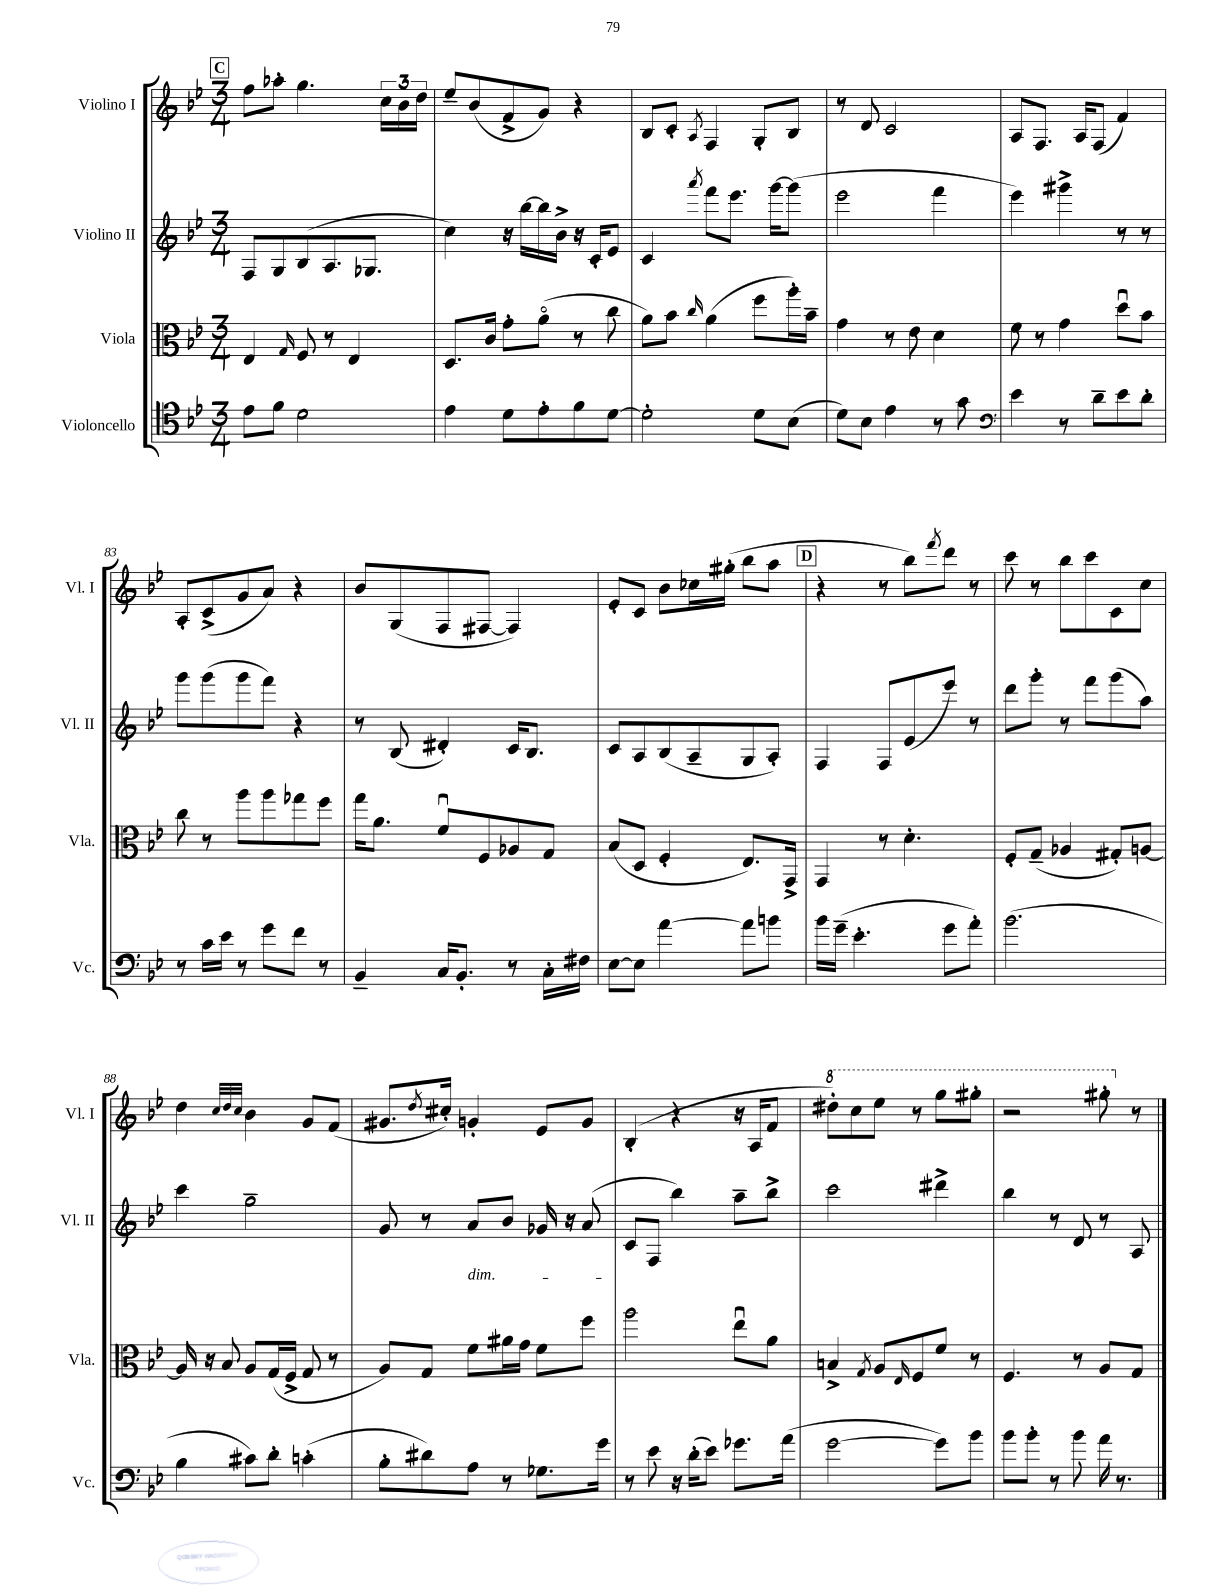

**kern	**kern	**kern	**kern
*staff4	*staff3	*staff2	*staff1
*clefC4	*clefC3	*clefG2	*clefG2
*k[b-e-]	*k[b-e-]	*k[b-e-]	*k[b-e-]
*M3/4	*M3/4	*M3/4	*M3/4
8e-\L	4E-/	8F/L	8ff\L
8f\J	.	8G/	8aa-'\J
.	16qqG/	.	.
2d\	8F/	(8B-/	4.gg\
.	8r	8.A/	.
.	4E-/	.	.
.	.	8.G-/J	.
.	.	.	24cc\LL
.	.	.	24b-\
.	.	.	24dd\JJ
=	=	=	=
4e-\	8.D/L	4cc\)	8ee-~/L
.	.	.	(8b-/
.	16c/Jk	.	.
8d\L	8g'\L	16r	8f^/
.	.	[16bb-\LL	.
8e-'\	(8ao\J	16bb-\]	8g/J)
.	.	16b-^\JJ	.
8f\	8r	16r	4r
.	.	16c'/LK	.
[8d\J	8cc\	8e-/J	.
=	=	=	=
2d'\]	8a\L)	4c/	8B-/L
.	8b-\J	.	8c'/J
.	16qqcc/	8qaaa/	8qA/
.	(4a\	8fff\L	4F/
.	.	8.eee-\J	.
8d\L	8ff\L	.	8G'/L
.	.	[16ggg\LK	.
(8B-\J	16aa'\L)	(8ggg\]J	8B-/J
.	16b-~\JJ	.	.
=	=	=	=
8d\L)	4g\	2eee-\	8r
8B-\J	.	.	8d/
4e-\	8r	.	2c/
.	8e-\	.	.
8r	4d\	4fff\	.
8g\	.	.	.
=	=	=	=
*clefF4	*	*	*
4e-\	8f\	4eee-\)	8A/L
.	8r	.	8.F/J
8r	4g\	4ggg#^\	.
.	.	.	16A/LK
8d~\L	.	.	(8F/J
8e-\	8ddu\L	8r	4f/)
8d'\J	8b-\J	8r	.
=	=	=	=
8r	8cc\	8ggg\L	8A'/L
16c\LL	8r	(8ggg\	(8c^/
16e-\JJ	.	.	.
8r	8aa\L	8ggg\	8g/
8g\L	8aa\	8fff\J)	8a/J)
8f\J	8gg-\	4r	4r
8r	8ff\J	.	.
=	=	=	=
4BB-~/	16gg\LK	8r	8b-/L
.	8.a\J	.	.
.	.	(8B-/	(8G/
16C/LK	8fu/L	4d#'/)	8F/
8.BB-'/J	.	.	.
.	8F/	.	[8F#/J
8r	8A-/	16c/LK	4F#/])
.	.	8.B-/J	.
16C'\LL	8G/J	.	.
16F#\JJ	.	.	.
=	=	=	=
[8E-\L	(8B-/L	8c/L	8e-'/L
8E-\]J	8D/J	8A/	8c/J
[4a\	4F'/	(8B-/	8b-\L
.	.	8A~/	16cc-\L
.	.	.	(16gg#'\JJ
8a\]L	8.E-/L)	8G/	8bb-\L
8b\J	.	8A'/J)	8aa\J
.	16GG^/Jk	.	.
=	=	=	=
16b-\LL	4GG/	4F/	4r
(16g~\JJ	.	.	.
4.e-'\	.	.	.
.	8r	8F/L	8r
.	4.d'\	(8e-/	8bb-\L)
.	.	.	8qfff/
8g\L	.	8eee-/J)	8ddd\J
8a'\J)	.	8r	8r
=	=	=	=
(2.b-\	8F'/L	8ddd\L	8ccc\
.	(8G~/J	8ggg'\J	8r
.	4A-/	8r	8bb-\L
.	.	8fff\L	8ccc\
.	8G#'/L)	(8ggg\	8c\
.	[8A/J	8aa\J)	8cc\J
=	=	=	=
4B-\	16A/]	4ccc\	4dd\
.	16r	.	.
.	8B-/	.	.
.	.	.	32qqcc/LLL
.	.	.	32qqdd/
.	.	.	32qqcc/JJJ
8c#\L)	8A/L	2gg~\	4b-\
8d'\J	(16G/L	.	.
.	16F^/JJ	.	.
(4c'\	8G/	.	8g/L
.	8r	.	(8f/J
=	=	=	=
8B-'\L	8A/L)	8g/	8.g#/L
8d#\)	8G/J	8r	.
.	.	.	8qdd/
.	.	.	16cc#'/Jk)
8A\J	8f\L	8a/L	4g'/
8r	16a#\L	8b-/J	.
.	16g\JJ	.	.
8.G-\L	8f\L	16g-/	8e-/L
.	.	16r	.
.	8ff\J	(8a/	8g/J
16g\Jk	.	.	.
=	=	=	=
8r	2aa\	8c/L	(4B-'/
8e-\	.	8F/J	.
16r	.	4bb-\)	4r
(16d'\LK	.	.	.
8e-\J)	.	.	.
8.g-\L	8ee-u\L	8aa~\L	16r
.	.	.	16A/LK
.	8a\J	8bb-^\J	8f/J
(16a\Jk	.	.	.
=	=	=	=
[2g\	4B^/	2ccc\	8ddd#'\L)
.	.	.	8ccc\
.	8qG/	.	.
.	8A/L	.	8eee-\J
.	16qqE-/	.	.
.	8F/	.	8r
8g\]L)	8f/J	4ddd#^\	8ggg\L
8b-\J	8r	.	8ggg#'\J
=	=	=	=
8b-\L	4.F/	4bb-\	2r
8b-'\J	.	.	.
8r	.	8r	.
8b-\	8r	8d/	.
16a\	8A/L	8r	8ggg#'\
8.r	.	.	.
.	8G/J	8A/	8r
==	==	==	==
*-	*-	*-	*-
